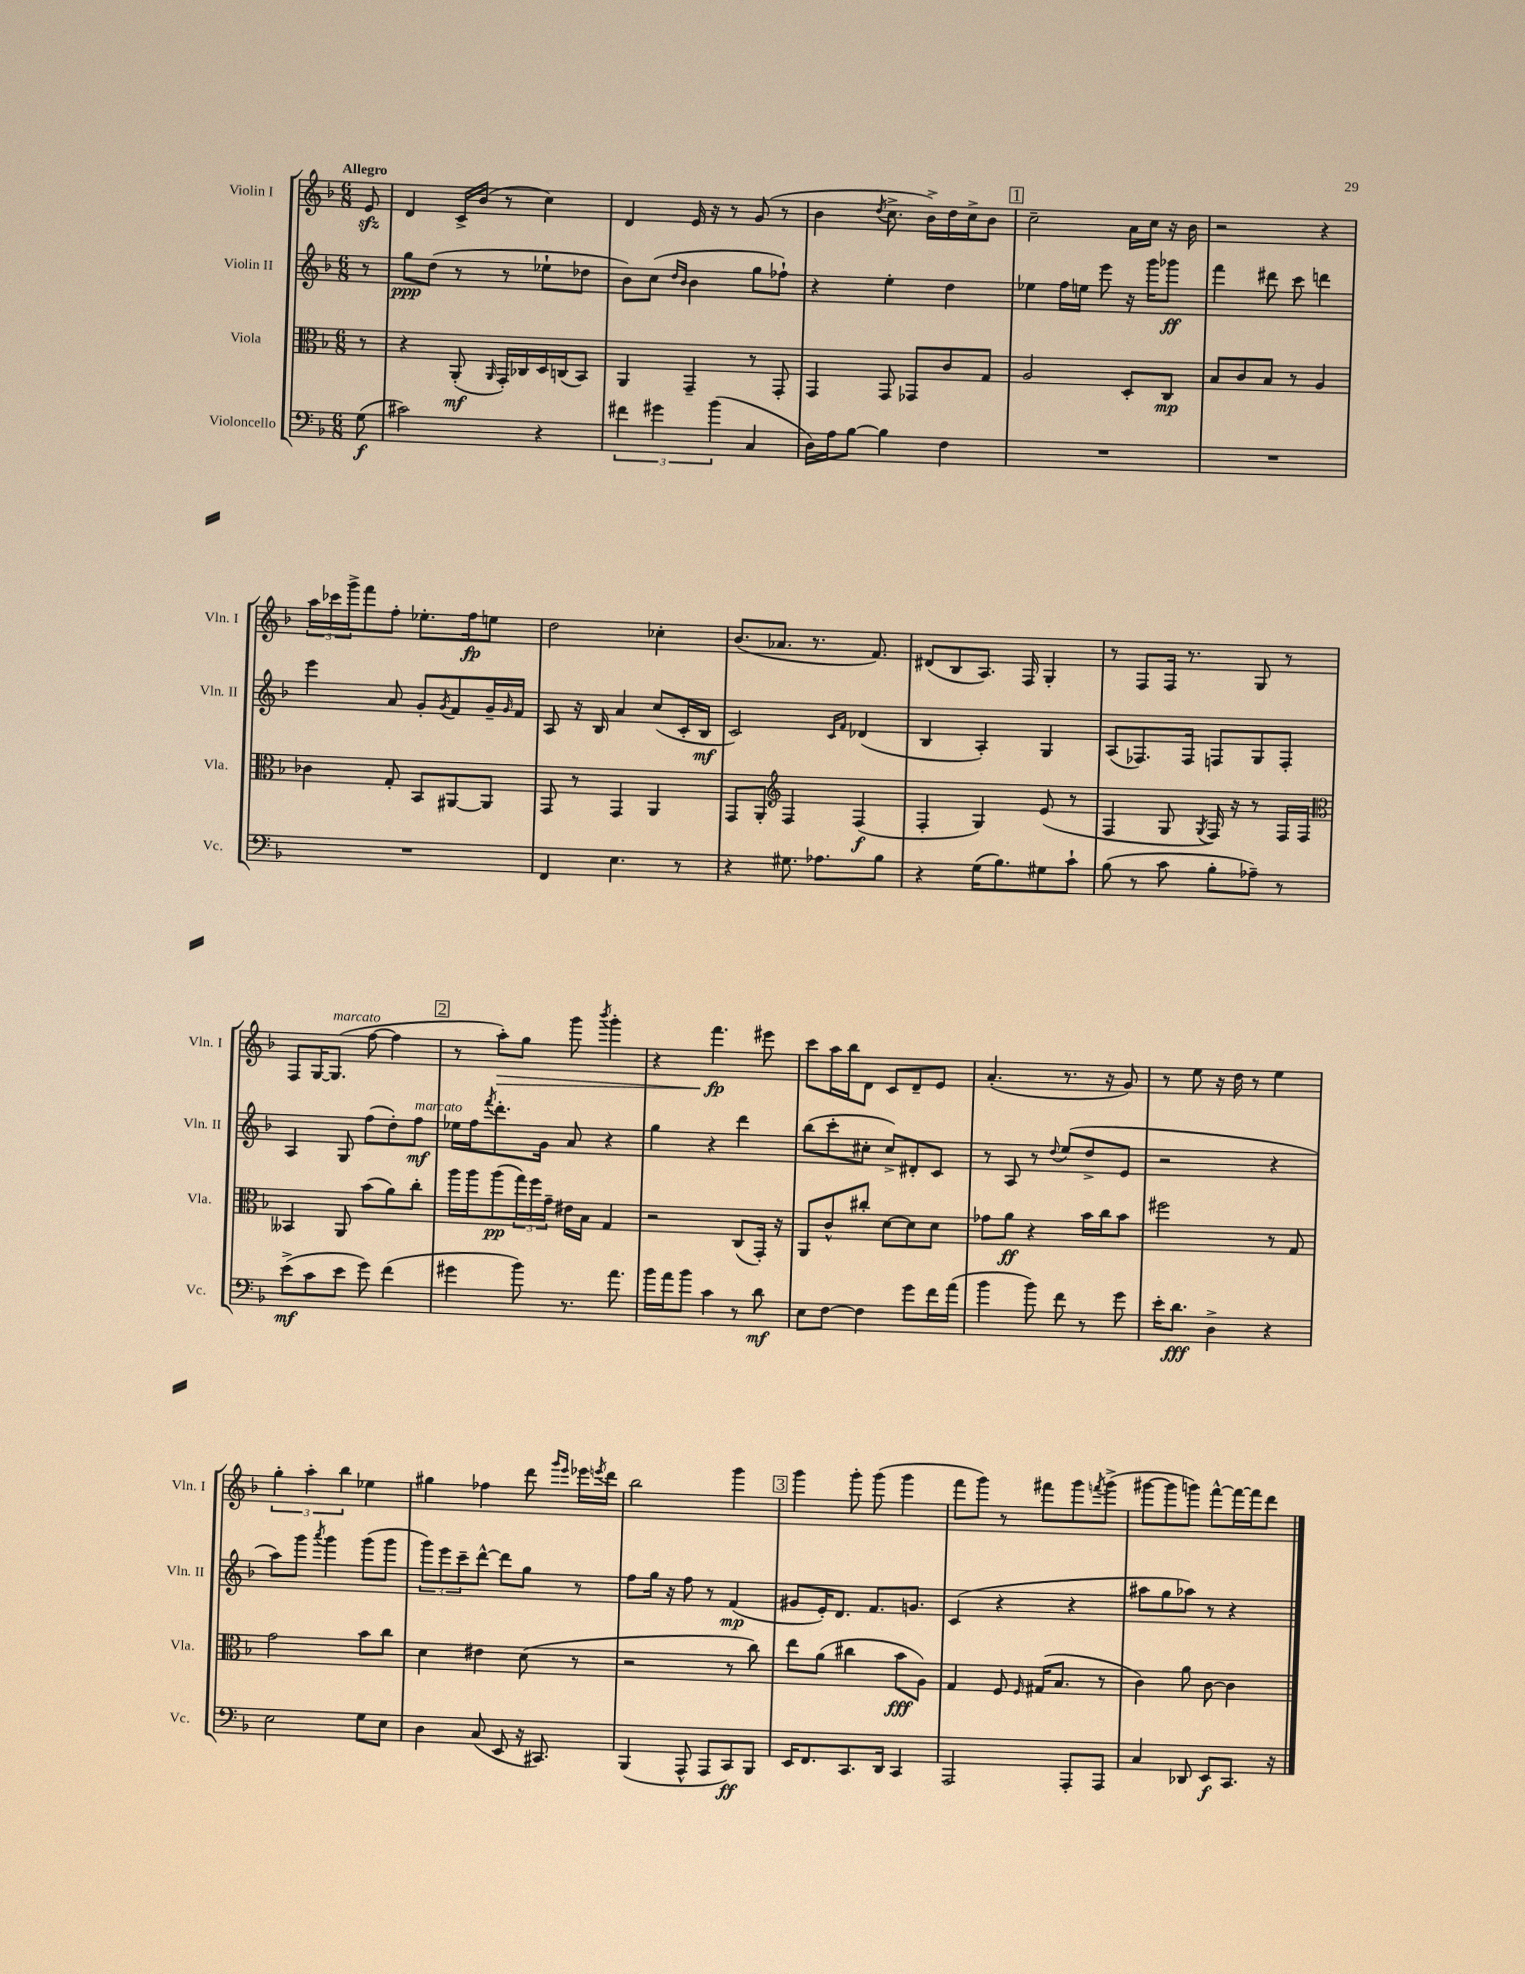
<<
\new StaffGroup <<
\new Staff = "s0" \with { instrumentName = "Violin I" shortInstrumentName = "Vln. I" } {
    \clef treble \key f \major \numericTimeSignature \time 6/8 \partial 8 \tempo "Allegro"
    e'8\sfz |
    d'4 c'16-> bes'16( r8 c''4) |
    d'4 e'16 r16 r8 g'8( r8 |
    bes'4 \acciaccatura { d''8 } c''8.-> bes'16->) d''16 c''16-> bes'8 |
    \mark \markup { \box "1" } c''2-- a'16 c''16 r16 bes'16 |
    r2 r4 |
    \tuplet 3/2 { a''16 ces'''16 g'''16-> } f'''8 f''8-. ees''8.-. f''16\fp e''8 |
    d''2 ces''4-. |
    bes'8.( aes'8. r8. f'8.) |
    dis'8( bes8 a8.) f16 g4-. |
    r8 f8 f16 r8. g8 r8 |
    f8 g16~ g8.^\markup { \italic "marcato" }( f''8~ f''4 |
    \mark \markup { \box "2" } r8 a''8-.\>) g''8 g'''8 \acciaccatura { bes'''8 } g'''4-. |
    r4 f'''4.\fp\! eis'''8 |
    c'''8 a''16 bes''16 d'8 c'8 d'8-- e'8 |
    a'4.-.( r8. r16 g'8) |
    r8 e''8 r16 d''16 r8 e''4 |
    \tuplet 3/2 { g''4-. a''4-. bes''4 } ees''4 |
    gis''4 fes''4 d'''8 \grace { g'''16 e'''16 } ees'''16 \acciaccatura { e'''8 } d'''16 |
    bes''2 g'''4 |
    \mark \markup { \box "3" } g'''4 g'''8-. g'''8( g'''4 |
    f'''8 g'''8) r8 fis'''8 g'''8 \acciaccatura { f'''8 } g'''8->( |
    gis'''8~ gis'''8 g'''8) f'''8~-^ f'''16~ f'''16 d'''8 \bar "|." |
}
\new Staff = "s1" \with { instrumentName = "Violin II" shortInstrumentName = "Vln. II" } {
    \clef treble \key f \major \numericTimeSignature \time 6/8 \partial 8
    r8 |
    g''8\ppp d''8( r8 r8 ees''8-! des''8 |
    bes'8) c''8( \grace { d''16 bes'16 } bes'4 g''8 fes''8-!) |
    r4 e''4-. d''4 |
    \mark \markup { \box "1" } ees''4 f''16 e''16 e'''8 r16 g'''16 ges'''8\ff |
    f'''4 dis'''8 c'''8 d'''4 |
    e'''4 a'8 g'8-. \acciaccatura { g'8 } f'8 g'16-- \grace { g'16 } f'16 |
    a8 r16 bes16 a'4 c''8( c'16-. bes16\mf |
    c'2) \grace { c'16 f'16 } des'4( |
    bes4 a4-.) g4 |
    a8( fes8.) fes16 f8 g8 f8-. |
    a4 g8 f''8( d''8-.) f''8\mf^\markup { \italic "marcato" } |
    \mark \markup { \box "2" } ees''16 f''16 \acciaccatura { f'''8 } d'''8.-. g'16 a'8 r4 |
    g''4 r4 d'''4 |
    bes''8( c'''8-. cis''8-. cis''8->) dis'8-. c'8 |
    r8 a8 r8 \appoggiatura { d''8 } e''8( d''8-> e'8 |
    r2 r4 |
    a''8) g'''8 \acciaccatura { a'''8 } g'''4 g'''8( g'''8 |
    \tuplet 3/2 { g'''8) e'''8 c'''8-- } d'''8~-^ d'''8 g''8 r8 |
    f''8 g''16 r16 f''8 r8 f'4\mp( |
    \mark \markup { \box "3" } gis'8 e'16-.) d'8. f'8. g'8. |
    c'4( r4 r4 |
    ais''8 g''8 aes''8) r8 r4 \bar "|." |
}
\new Staff = "s2" \with { instrumentName = "Viola" shortInstrumentName = "Vla." } {
    \clef alto \key f \major \numericTimeSignature \time 6/8 \partial 8
    r8 |
    r4 a,8-.\mf( \grace { a,16 } g,16-.) ces16 d16 c16( bes,8) |
    a,4 g,4-- r8 g,8-. |
    g,4 g,8 ges,8 c'8 g8 |
    \mark \markup { \box "1" } a2 d8-. c8\mp |
    bes8 c'8 bes8 r8 a4 |
    ces'4 g8-. bes,8 ais,8~ ais,8 |
    g,8 r8 g,4 a,4 |
    g,8 a,8-. \clef treble f4 f4\f( |
    f4-. g4) e'8( r8 |
    f4 g8 \acciaccatura { g8 } f16) r16 r8 f16 f16 |
    \clef alto beses,4 a,8 bes'8( a'8) c''8-. |
    \mark \markup { \box "2" } a''16 a''16 a''8\pp( \tuplet 3/2 { g''16) f''16 g'16-- } eis'16 bes16 g4 |
    r2 c8( g,16-.) r16 |
    a,8 c'8-^ cis''8-. d'8~ d'8 d'8 |
    ges'8 a'8\ff r4 bes'16 c''16 bes'8 |
    fis''2 r8 g8 |
    g'2 bes'8 c''8 |
    d'4 eis'4 d'8( r8 |
    r2 r8 c''8) |
    \mark \markup { \box "3" } e''8 a'8( cis''4 bes'8\fff a8) |
    g4 f8 \grace { f16 } gis16( bes8. r8 |
    c'4) a'8 c'8~ c'4 \bar "|." |
}
\new Staff = "s3" \with { instrumentName = "Violoncello" shortInstrumentName = "Vc." } {
    \clef bass \key f \major \numericTimeSignature \time 6/8 \partial 8
    g8\f( |
    cis'2) r4 |
    \tuplet 3/2 { fis'4 gis'4 bes'4( } c4 |
    d16) a16 bes8~ bes4 f4 |
    \mark \markup { \box "1" } R2. |
    R2. |
    R2. |
    f,4 e4. r8 |
    r4 gis8. aes8. bes8 |
    r4 g16( bes8.) gis8 c'8-! |
    bes8( r8 c'8 bes8-. aes8--) r8 |
    e'8->\mf( c'8 e'8 g'8) f'4( |
    \mark \markup { \box "2" } gis'4 bes'8) r8. a'8. |
    bes'16 a'16 bes'8 c'4 r8 d'8\mf |
    e8 f8~ f4 g'8 f'16 a'16( |
    bes'4 bes'8) f'8 r8 g'8 |
    e'16-. d'8.\fff d4-> r4 |
    e2 g8 e8 |
    d4 c8( e,8 r16 cis,8.) |
    bes,,4( a,,8-^ a,,8 c,8\ff) bes,,8 |
    \mark \markup { \box "3" } e,16 f,8. c,8. d,16 c,4 |
    a,,2 a,,8-. a,,8 |
    c4 des,8 e,8\f c,8. r16 \bar "|." |
}
>>
>>
\layout { \context { \Score \remove "Bar_number_engraver" } }
